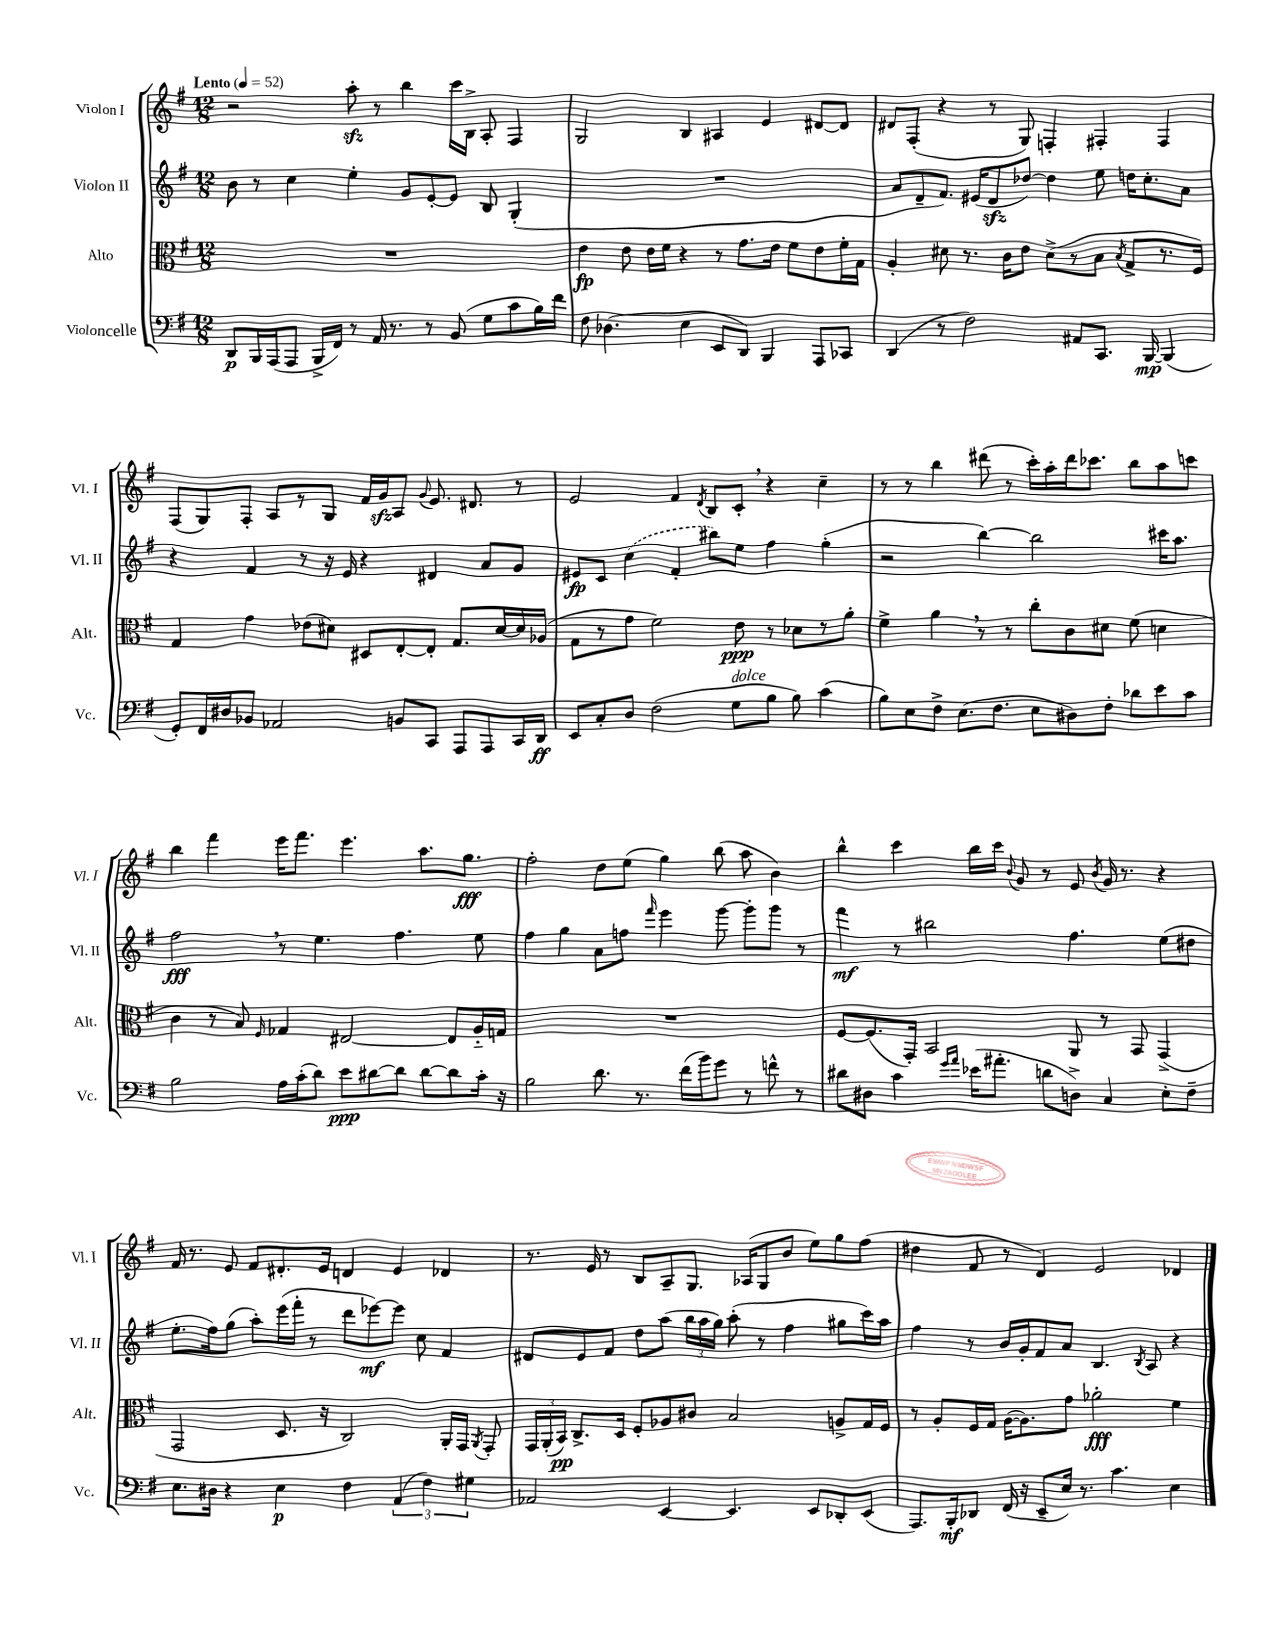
<<
\new StaffGroup <<
\new Staff = "s0" \with { instrumentName = "Violon I" shortInstrumentName = "Vl. I" } {
    \clef treble \key g \major \numericTimeSignature \time 12/8 \tempo "Lento" 4 = 52
    \autoBeamOff r2 a''8-.\sfz r8 b''4 c'''16[ b16]-> a8-. fis4 |
    g2 b4 ais4 e'4 dis'8[~ dis'8] |
    dis'8[ fis8]-.( r4 r8 g8) f4-. fis4-. fis4 |
    fis8[( g8) fis8]-. a8[ r8 g8] fis'16[ g'16\sfz a8] \appoggiatura { g'8 } e'8. dis'8. r8 |
    e'2 fis'4 \acciaccatura { d'8 } b8[ c'8]-. \breathe r4 c''4-- |
    r8 r8 b''4 dis'''8( r8 c'''16[-.) a''16-. dis'''16 ces'''8.] b''8[ a''8 c'''8] |
    b''4 fis'''4 e'''16[ fis'''8.] e'''4. a''8.[ g''8.]\fff |
    fis''2-. d''8[ e''8]( g''4) b''8( a''8 b'4) |
    b''4-^ c'''4 b''16[ c'''16] \appoggiatura { b'8 } g'8 r8 e'8 \acciaccatura { b'8 } g'16 r8. r4 |
    fis'16 r8. e'8 fis'8[ dis'8.-. e'16] d'4 e'4 des'4 |
    r8. e'16 r8 b8[ a8-- g8.] aes16[( g8 b'8] e''8[) g''8 fis''8]( |
    dis''4 fis'8 r8 d'4) e'2 des'4 \bar "|." |
}
\new Staff = "s1" \with { instrumentName = "Violon II" shortInstrumentName = "Vl. II" } {
    \clef treble \key g \major \numericTimeSignature \time 12/8
    \autoBeamOff b'8 r8 c''4 e''4-. g'8[ e'8~-. e'8] b8 g4-.( |
    R1. |
    a'8[ d'8-- fis'8.]) eis'16[( d'8\sfz des''8]~) des''4 e''8 d''16[ c''8.-. a'8] |
    r4 fis'4 r8 r16 e'16 r4 dis'4 a'8[ g'8] |
    eis'8[\fp c'8] \once \slurDashed c''4( fis'4-. bis''8[) e''8] fis''4 g''4-.( |
    r2 b''4~) b''2 cis'''16[ a''8.] |
    fis''2\fff \breathe r8 e''4. fis''4. e''8 |
    fis''4 g''4 a'8[ f''8] \grace { fis'''16 } e'''4 g'''8~ g'''8[-. g'''8] r8 |
    fis'''4\mf r8 bis''2 fis''4. e''8[( dis''8] |
    e''8.[-. fis''16) g''8]( a''8[-.) e'''16( fis'''16]-. r8 d'''8[ ees'''8~\mf) ees'''8] c''8 fis'4 |
    dis'8[ e'8 fis'8] d''8[ a''8]( \tuplet 3/2 { b''16[ a''16 g''16]) } a''8-.( r8 fis''4 gis''8[ c'''16) a''16] |
    fis''4 r8 b'16[ g'16-. fis'8 a'8] b4. \acciaccatura { b8 } a8 r4 \bar "|." |
}
\new Staff = "s2" \with { instrumentName = "Alto" shortInstrumentName = "Alt." } {
    \clef alto \key g \major \numericTimeSignature \time 12/8
    \autoBeamOff R1. |
    e'4\fp e'8 e'16[ fis'16] r4 r8 g'8.[ e'16] fis'8[ e'8 fis'16-. g16] |
    a4-. dis'8 r8. c'16[ e'8] dis'8[->( r8 b8] \acciaccatura { b8 } g8[-> r8. fis16]) |
    g4 g'4 ees'8[( dis'8]) dis8[ e8~-. e8]-. g8.[ dis'16~ dis'16 aes16]( |
    g8[ r8 g'8] fis'2) e'8\ppp r8 des'8[ r8 a'8]-. |
    fis'4-> a'4 \breathe r8 r8 c''8[-. c'8 dis'8] fis'8( d'4 |
    c'4 r8 b8) \grace { fis16 } ges4 eis2~ eis8[ a16-_ g16] |
    R1. |
    fis8[~ fis8.( g,16]-.) b,2 a,8 r8 g,8 g,4->( |
    g,2 d8. r16 c2) a,16[-. g,16] \acciaccatura { a,8 } g,8-. |
    \tuplet 3/2 { g,16[ a,16-.( b,16]\pp) } c8.[-> d16] fis8[-. aes8 cis'8] b2 a8[-> g16 fis16] |
    r8 a8[-. fis16 g16] a16[~( a8.) g'8] aes'2-.\fff fis'4 \bar "|." |
}
\new Staff = "s3" \with { instrumentName = "Violoncelle" shortInstrumentName = "Vc." } {
    \clef bass \key g \major \numericTimeSignature \time 12/8
    \autoBeamOff d,8[\p b,,16 a,,16( a,,8] b,,16[-> fis,16]) r8 a,16 r8. r8 b,8( g8[ c'8 b16) fis'16] |
    fis8 des4.( e4 e,8[ d,8]) b,,4 a,,8[ ces,8] |
    d,4( r8 fis2) ais,8[ c,8.] b,,16~\mp b,,4( |
    g,8[-.) fis,16 dis16 bes,8] aes,2 b,8[ c,8] a,,8[ a,,8 c,16 d,16]\ff |
    e,8[ c8-. d8] fis2( g8[^\markup { \italic "dolce" } b8] b8) c'4( |
    b8[) e8 fis8]-> e8.[( fis8.] e8[ dis8) fis8]-. des'8[ e'8 c'8] |
    b2 a16[ c'16-.( d'8]) e'8[\ppp dis'8~ dis'8] dis'8[~ dis'8 c'16]-. r16 |
    b2 d'8. r8. fis'16[( b'16) g'8] r8 f'8-^ r8 |
    dis'8[ dis8] c'4 \grace { g'16[ a'16] } ees'16[( ais'8.]-. d'8[ d8]->) c4 e8[-. fis8]-- |
    e8.[ dis16] r4 e4\p fis4 \tuplet 3/2 { a,4( fis4) gis4 } |
    aes,2 e,4~ e,4. e,8[ des,8-. e,8]( |
    a,,8.[) b,,16-.\mf des,8] fis,16( r16 e,8[-- e16]) r8. c'4. e4 \bar "|." |
}
>>
>>
\layout { \context { \Score \remove "Bar_number_engraver" } }
